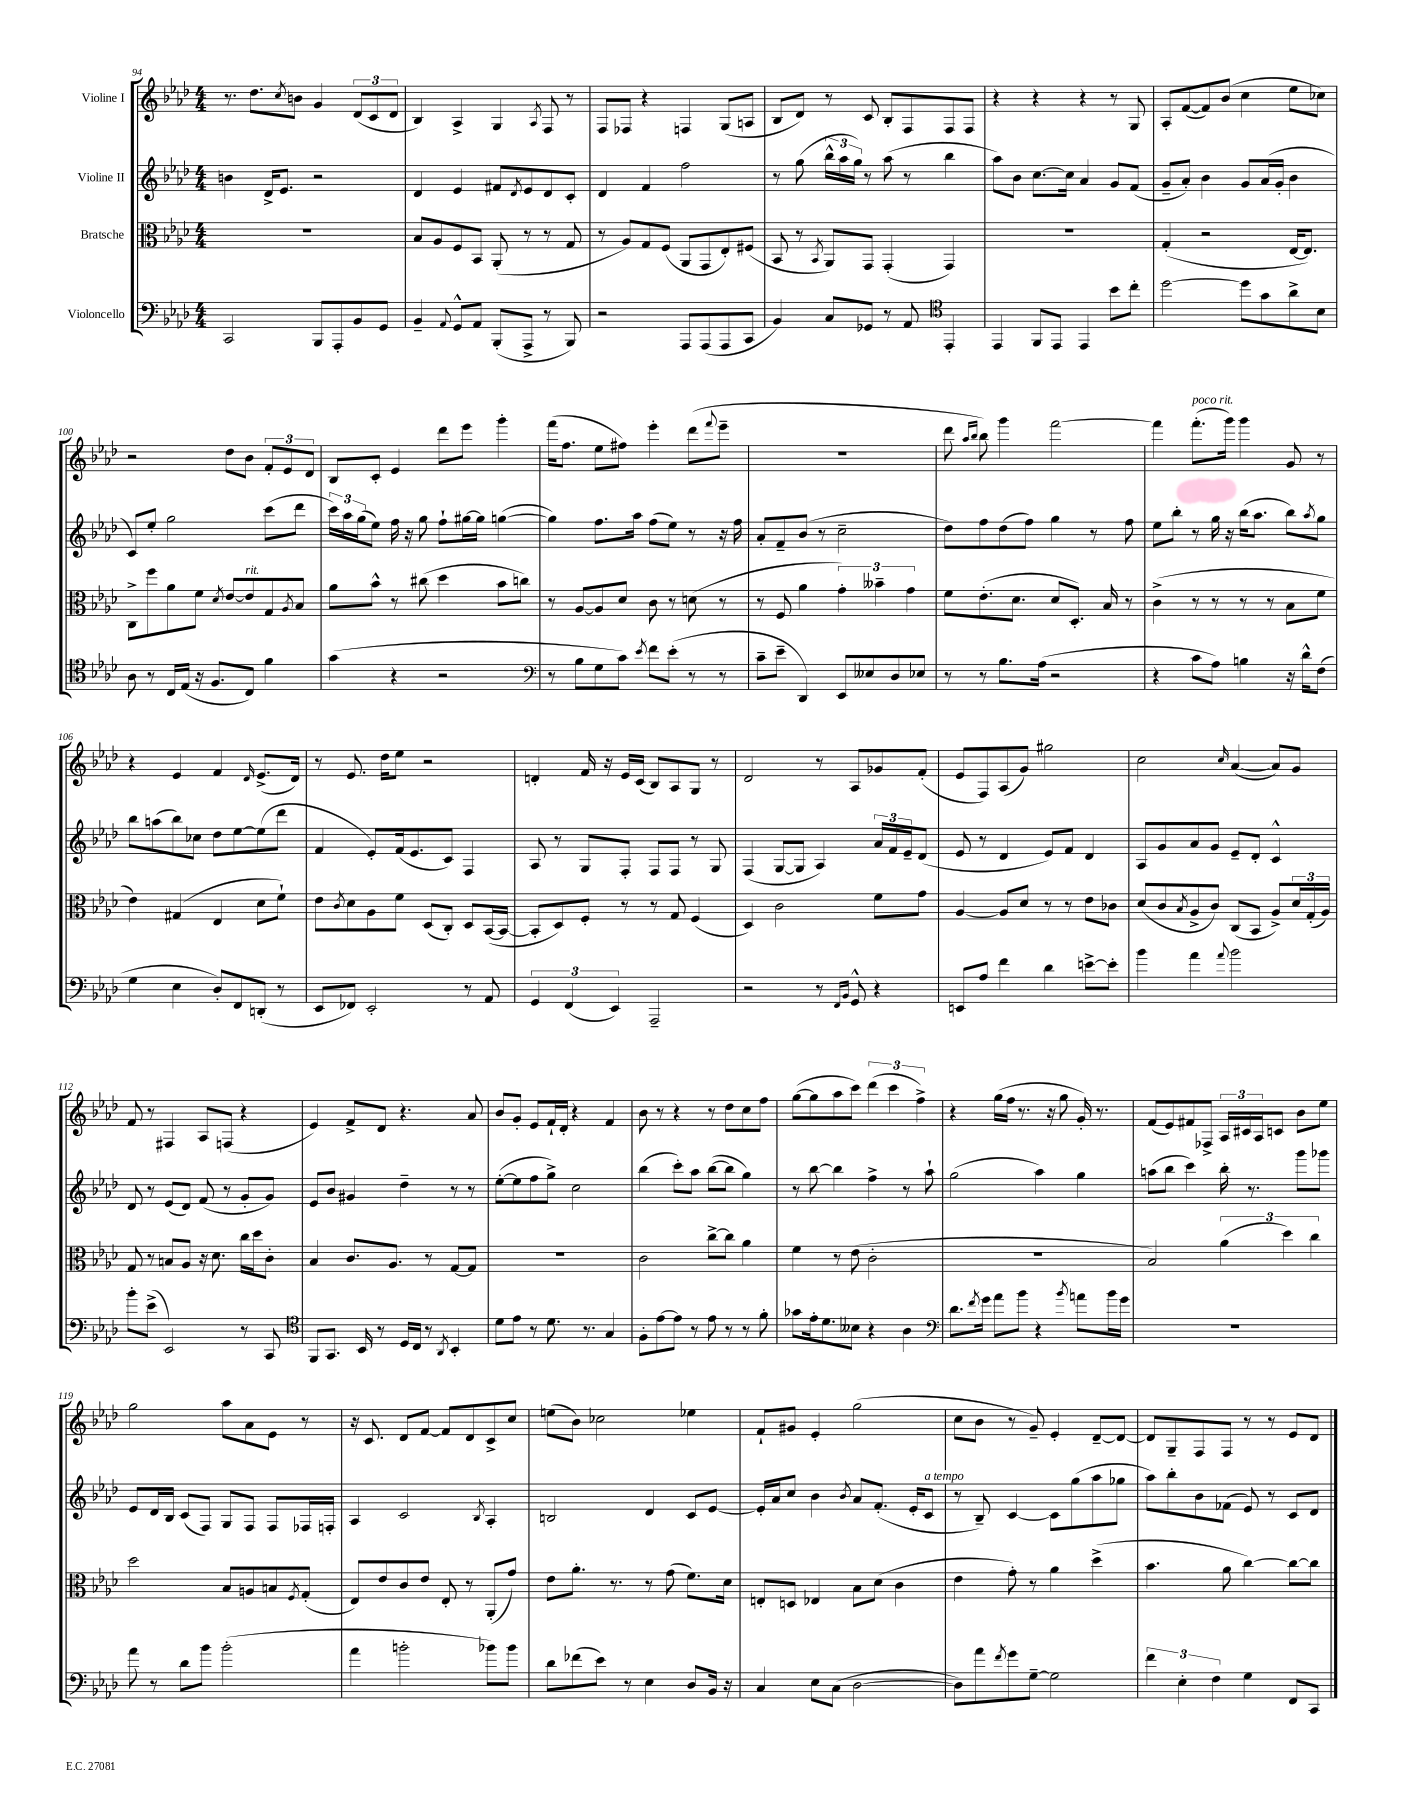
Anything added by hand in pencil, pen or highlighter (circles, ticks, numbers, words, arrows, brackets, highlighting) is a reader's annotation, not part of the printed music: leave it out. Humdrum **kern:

**kern	**kern	**kern	**kern
*staff4	*staff3	*staff2	*staff1
*clefF4	*clefC3	*clefG2	*clefG2
*k[b-e-a-d-]	*k[b-e-a-d-]	*k[b-e-a-d-]	*k[b-e-a-d-]
*M4/4	*M4/4	*M4/4	*M4/4
2CC	1r	4b	8.r
.	.	.	8.dd-
.	.	16d-^	.
.	.	8.e-	.
.	.	.	8qcc
.	.	.	8b
8BBB-	.	2r	4g
8AAA-'	.	.	.
8BB-	.	.	(12d-
.	.	.	12c
8GG	.	.	.
.	.	.	12d-
=	=	=	=
4BB-~	8B-	4d-	4B-)
.	8A-	.	.
8qqAA-	.	.	.
8GG^^	8F	4e-	4A-^
8AA-	8BB-	.	.
(8BBB-'	(8AA-'	8f#	4G
.	.	8qd-	.
8AAA-^	8r	8e-	.
.	.	.	8qA-
8r	8r	8d-	8F
8BBB-)	8G	8c'	8r
=	=	=	=
2r	8r	4d-	8F
.	8A-)	.	8F-
.	8G	4f	4r
.	(8F	.	.
8AAA-	8AA-	2ff	4F
(8AAA-	8GG	.	.
8AAA-	8E-')	.	(8G
8CC	(8F#	.	8A
=	=	=	=
4BB-)	8BB-	8r	8B-
.	8r	(8gg	8d-)
.	8qBB-	.	.
8C	8AA-)	24bb-^^	8r
.	.	24aa-	.
.	.	24gg)	.
8GG-	8GG	8r	8c
8r	(4GG'	(8aa-	8B-'
8AA-	.	8r	8F
*clefC4	*	*	*
4EE-'	4GG)	4bb-	8F
.	.	.	8F
=	=	=	=
4EE-	1r	8aa-)	4r
.	.	8b-	.
8FF	.	[8.cc	4r
8EE-	.	.	.
.	.	16cc]	.
4EE-	.	4a-	4r
8b-	.	8g	8r
8cc'	.	(8f	8G
=	=	=	=
[2dd-	(4G'	8g~	8A-'
.	.	8a-')	([8f
.	2r	4b-	8f])
.	.	.	(8b-
8dd-]	.	8g	4cc
8g	.	(16a-	.
.	.	16g'	.
8a-^	[16E-	4b-	8ee-
.	8.E-])	.	.
8B-	.	.	8cc-)
=	=	=	=
8A-	8C^	8c)	2r
8r	8ff	8ee-'	.
16C	8a-	2gg	.
(16E-	.	.	.
16r	8f	.	.
8.F	.	.	.
.	8qd-	.	.
.	[8e-	.	8dd-
8C)	8e-]	.	8b-
4f	8G	(8ccc	12f'
.	.	.	12e-
.	8qA-	.	.
.	8B-	8ddd-	.
.	.	.	12d-
=	=	=	=
(4g	8a-	24ccc)	8B-
.	.	24aa-	.
.	.	(24gg	.
.	8b-^^	8ee-)	8c'
4r	8r	16ff	4e-
.	.	16r	.
.	(8cc#	8gg	.
2r	4dd-	8ff`	8ddd-
.	.	[16gg#	8eee-
.	.	16gg#]	.
.	8b-	([4gg	4ggg'
.	8cc)	.	.
=	=	=	=
*clefF4	*	*	*
8r	8r	4gg])	(16fff
.	.	.	8.ff
8B-	[8A-	.	.
8G	8A-]	8.ff	8ee-
8c)	8d-	.	8ff#)
.	.	16aa-	.
8qe-	.	.	.
8f	8c	(8ff	4eee-'
(8e-'	8r	8ee-)	.
8r	(8d	8r	(8ddd-
.	.	.	8qqfff
8r	8r	16r	8eee-~
.	.	16ff	.
=	=	=	=
8c~	8r	8a-'	1r
8e-~	8F	8f~	.
4DD-)	4a-	(8b-	.
.	.	8r	.
8EE-	6g')	2cc~	.
8E--	.	.	.
.	6b--~	.	.
8D-	.	.	.
.	6g	.	.
8E-	.	.	.
=	=	=	=
8r	8f	8dd-)	8ddd-
.	.	.	16qqaa-
.	.	.	16qqbb-
8r	(8.e-'	8ff	8bb-)
8.B-	.	(8dd-	4ggg
.	8.d-	.	.
.	.	8ff)	.
(16A-	.	.	.
2r	8d-	4gg	[2fff
.	8.D-')	.	.
.	.	8r	.
.	16B-	.	.
.	8r	8ff	.
=	=	=	=
4r	(4c^	8ee-	4fff]
.	.	8bb-'	.
8c	8r	8r	(8.fff'
8A-)	8r	16gg	.
.	.	16r	16ggg)
4B	8r	(16bb-	4ggg
.	.	8.aa-	.
.	8r	.	.
16r	8B-	8bb-)	8g
16d-^^	.	.	.
.	.	8qaa-	.
(8F	8f	8gg	8r
=	=	=	=
4G	4e-)	8bb-	4r
.	.	(8aa	.
4E-	(4G#	8bb-)	4e-
.	.	8cc-	.
8D-')	4E-	8dd-	4f
8FF	.	[8ee-	.
.	.	.	16qqd-
(8DD'	8d-	(8ee-]	(8.e-^
8r	8f`)	8ddd-	.
.	.	.	16d-)
=	=	=	=
8EE-	8e-	4f	8r
.	8qc	.	.
8FF-)	8d-	.	8.e-
2EE-'	8A-	8e-')	.
.	.	.	16dd-
.	8f	(16f	8ee-
.	.	8.e-	.
.	(8D-	.	2r
.	8C')	8c)	.
8r	8D-	4F	.
8AA-	([16BB-	.	.
.	16BB-_	.	.
=	=	=	=
6GG	8BB-']	8A-	4d'
.	8D-)	8r	.
(6FF	.	.	.
.	8F'	8G	16f
.	.	.	16r
6EE-)	.	.	.
.	8r	8F'	16e-
.	.	.	(16c
2AAA-~	8r	8F	8B-)
.	8G	8F	8A-
.	(4F	8r	8G
.	.	8G	8r
=	=	=	=
2r	4D-)	(4F	2d-
.	2c	[8G	.
.	.	8G]	.
8r	.	4A-)	8r
16qqFF	.	.	.
16qqBB-	.	.	.
8GG^^	.	.	8A-
4r	8f	24a-	8g-
.	.	24f	.
.	.	24e-~	.
.	8g	(8d-	(8f'
=	=	=	=
8EE	[4A-	8e-	8e-
8A-	.	8r	8F)
4f	8A-]	4d-	(8A-
.	8d-	.	8g)
4d-	8r	8e-)	2gg#
.	8r	8f	.
[8e^	8e-	4d-	.
8e']	8c-	.	.
=	=	=	=
4b-	(8d-	8A-	2cc
.	8c	8g	.
.	8qB-	.	.
4a-	8A-^	8a-	.
.	8c)	8g	.
8qqa-	.	.	16qqcc
2b-	(8C	8e-~	([4a-
.	8BB-	8d-'	.
.	8A-^)	4c^^	8a-])
.	24d-	.	8g
.	(24G'	.	.
.	24A-)	.	.
=	=	=	=
8b-'	8G	8d-	8f
(8e-^	8r	8r	8r
2EE-)	8B	(8e-	4F#
.	8A-	8d-)	.
.	16r	(8f	8A-
.	8.d-	.	.
.	.	8r	(8F
8r	16cc	8g'	4r
.	16dd-	.	.
8CC	8c'	8g)	.
=	=	=	=
*clefC4	*	*	*
8FF	4B-	8e-	4e-)
8.GG	.	8b-	.
.	8.c	4g#	8f^
16BB-	.	.	.
8r	.	.	8d-
.	8.A-	.	.
16D-	.	4dd-~	4.r
16C	.	.	.
8r	8r	.	.
8qAA-	.	.	.
4BB-'	[8G	8r	.
.	8G]	8r	8a-
=	=	=	=
8d-	1r	([8ee-'	8b-
8e-	.	8ee-]	8g'
8r	.	8ff	8e-
8.d-	.	8gg^)	16f`
.	.	.	16d-'
.	.	2cc	4r
8.r	.	.	.
4G	.	.	4f
=	=	=	=
8F'	2c	(4bb-	8b-
[8e-	.	.	8r
8e-]	.	8ccc')	4r
8r	.	8aa-	.
8e-	[8cc^	([8bb-	8r
8r	8cc]	8bb-]	8dd-
8r	4a-	4gg)	8cc
8f'	.	.	8ff
=	=	=	=
8g-	4f	8r	([8gg
16e-'	.	[8bb-	8gg]
8.d-	.	.	.
.	8r	4bb-]	8aa-
8B--	(8e-	.	8ccc)
4r	2c'	4ff^	(6ddd-
.	.	.	6ccc
4A-	.	8r	.
.	.	.	6ff^)
.	.	8aa-`	.
=	=	=	=
*clefF4	*	*	*
8.d-	1r	(2gg	4r
8qf	.	.	.
16g	.	.	.
8a-	.	.	(16gg
.	.	.	16ff
8b-	.	.	8.r
4r	.	4aa-)	.
.	.	.	16r
.	.	.	8gg
8qb-	.	.	.
8a	.	4gg	16g')
.	.	.	8.r
16b-	.	.	.
16g	.	.	.
=	=	=	=
1r	2B-)	(8aa	(8f
.	.	8bb-	8e-)
.	.	4ccc)	8f#
.	.	.	8F-^
.	(6a-	16bb-'	24A-
.	.	.	24c#
.	.	8.r	.
.	.	.	24A-
.	.	.	8c
.	6dd-)	.	.
.	.	8ggg	8b-
.	6cc	.	.
.	.	8ggg-	8ee-
=	=	=	=
8a-	2dd-	8e-	2gg
8r	.	16d-	.
.	.	16B-	.
8d-	.	(8c	.
8b-	.	8F)	.
(2b-'	8B-	8G	8aa-
.	8A	8F	8a-
.	8B	8F	8e-
.	8qF	.	.
.	(8G'	16F-	8r
.	.	16F'	.
=	=	=	=
4a-	8E-)	4A-	16r
.	.	.	8.c
.	8e-	.	.
2b'	8c	2c	8d-
.	8e-	.	[8f
.	8E-'	.	8f]
.	8r	.	8d-
.	.	8qB-	.
8b-)	(8AA-'	4A-'	8c^
8b-	8g)	.	8cc
=	=	=	=
8d-	8e-	2B	(8ee
(8f-	8.a-'	.	8b-)
8e-)	.	.	2cc-
.	8.r	.	.
8r	.	.	.
4E-	8r	4d-	.
.	(8g	.	.
8D-	8.f)	8c	4ee-
16BB-	.	[8e-	.
16r	16d-	.	.
=	=	=	=
4C	8E'	16e-']	8f`
.	.	16a-	.
.	8D	8cc	8g#
8E-	4E-	4b-	4e-'
(8C	.	.	.
.	.	8qb-	.
[2D-	8B-	8a-	(2gg
.	(8d-	(8.f'	.
.	4c	.	.
.	.	16e-'	.
.	.	8c	.
=	=	=	=
8D-])	4e-	8r	8cc
8a-	.	8B-~)	8b-
8qf	.	.	.
8g	8g')	[4c	8r
[8G~	8r	.	8g~)
2G]	4a-	8c]	4e-'
.	.	(8gg	.
.	(4dd-^	8aa-	[8d-~
.	.	8gg-	8d-_
=	=	=	=
6f	4.b-	8aa-)	8d-]
.	.	8bb-'	8G~
6E-'	.	.	.
.	.	8b-	8F
6F	.	.	.
.	8a-	(8f-	8F
4G	[4cc)	8e-)	8r
.	.	8r	8r
8FF	8cc_	8c	8e-
8CC	8cc]	8d-	8d-
==	==	==	==
*-	*-	*-	*-
